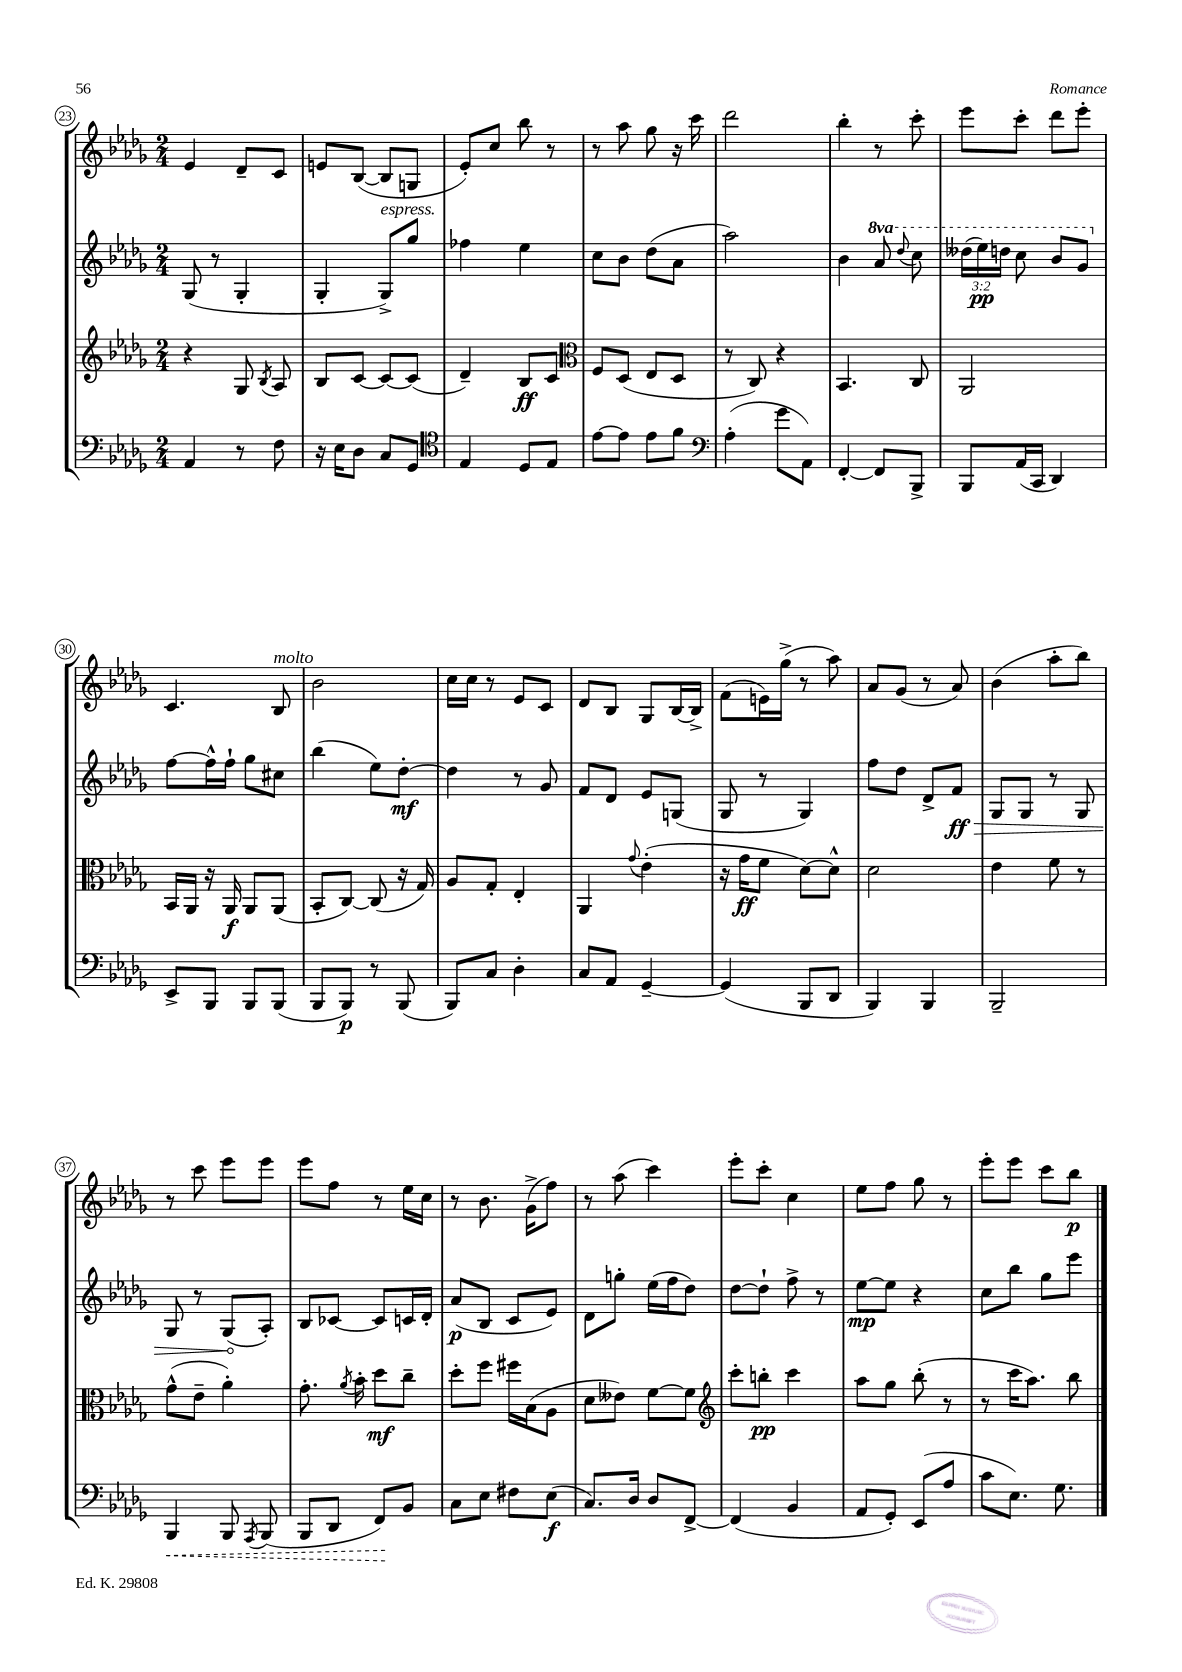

**kern	**kern	**kern	**kern
*staff4	*staff3	*staff2	*staff1
*clefF4	*clefG2	*clefG2	*clefG2
*k[b-e-a-d-g-]	*k[b-e-a-d-g-]	*k[b-e-a-d-g-]	*k[b-e-a-d-g-]
*M2/4	*M2/4	*M2/4	*M2/4
4AA-	4r	(8G-	4e-
.	.	8r	.
8r	8G-	4G-'	8d-~
.	8qB-	.	.
8F	8A-	.	8c
=	=	=	=
16r	8B-	4G-'	8e
16E-	.	.	.
8D-	[8c	.	([8B-
8C	8c_	8G-^)	8B-]
8GG-	(8c]	8gg-	8G
=	=	=	=
*clefC4	*	*	*
4E-	4d-~)	4ff-	8e-')
.	.	.	8cc
8D-	8B-	4ee-	8bb-
8E-	8c	.	8r
=	=	=	=
*	*clefC3	*	*
[8e-	8F	8cc	8r
8e-]	(8D-	8b-	8aa-
8e-	8E-	(8dd-	8gg-
8f	8D-	8a-	16r
.	.	.	16ccc
=	=	=	=
*clefF4	*	*	*
(4A-'	8r	2aa-)	2ddd-
.	8C)	.	.
8g-	4r	.	.
8AA-)	.	.	.
=	=	=	=
[4FF'	4.BB-	4b-	4bb-'
8FF]	.	8aa-	8r
.	.	8qqddd-	.
8BBB-^	8C	8ccc	8ccc'
=	=	=	=
8BBB-	2AA-	(24ddd--	8eee-
.	.	24eee-)	.
.	.	24ddd	.
(16AA-	.	8ccc	8ccc'
16CC	.	.	.
4DD-)	.	8bb-	8ddd-
.	.	8gg-	8eee-'
=	=	=	=
8EE-^	16BB-	[8ff	4.c
.	16AA-	.	.
8BBB-	16r	16ff^^]	.
.	16AA-	16ff`	.
8BBB-	8AA-	8gg-	.
(8BBB-	(8AA-	8cc#	8B-
=	=	=	=
8BBB-	8BB-'	(4bb-	2b-
8BBB-)	[8C)	.	.
8r	(8C]	8ee-)	.
(8BBB-	16r	[8dd-'	.
.	16G-)	.	.
=	=	=	=
8BBB-)	8A-	4dd-]	16cc
.	.	.	16cc
8C	8G-'	.	8r
4D-'	4E-'	8r	8e-
.	.	8g-	8c
=	=	=	=
8C	4AA-	8f	8d-
8AA-	.	8d-	8B-
.	8qqg-	.	.
[4GG-~	(4e-'	8e-	8G-
.	.	(8G	[16B-
.	.	.	16B-^]
=	=	=	=
(4GG-]	16r	8G-	(8f
.	16g-	.	.
.	8f	8r	16e)
.	.	.	(16gg-^
8BBB-	[8d-)	4G-)	8r
8DD-	8d-^^]	.	8aa-)
=	=	=	=
4BBB-)	2d-	8ff	8a-
.	.	8dd-	(8g-
4BBB-	.	8d-^	8r
.	.	8f	8a-)
=	=	=	=
2BBB-~	4e-	8G-	(4b-
.	.	8G-	.
.	8f	8r	8aa-'
.	8r	8G-	8bb-)
=	=	=	=
4BBB-	(8g-^^	8G-	8r
.	8e-~	8r	8ccc
8BBB-	4a-')	(8G-	8eee-
8qAAA-	.	.	.
(8BBB-	.	8A-')	8eee-
=	=	=	=
8BBB-	8.g-'	8B-	8eee-
8DD-	.	[8c-	8ff
.	8qa-	.	.
.	16b-'	.	.
8FF)	8dd-	8c-]	8r
8BB-	8cc~	16c	16ee-
.	.	16d-'	16cc
=	=	=	=
8C	8dd-'	(8a-	8r
8E-	8ff	8B-	8.b-
8F#	16ff#	8c	.
.	(16B-	.	(16g-^
(8E-	8A-	8e-)	8ff)
=	=	=	=
8.C)	8d-	8d-	8r
.	8e--)	8gg'	(8aa-
16D-	.	.	.
8D-	[8f	(16ee-	4ccc)
.	.	16ff	.
[8FF^	8f]	8dd-)	.
=	=	=	=
*	*clefG2	*	*
(4FF]	8ccc'	[8dd-	8eee-'
.	8bb'	8dd-`]	8ccc'
4BB-	4ccc	8ff^	4cc
.	.	8r	.
=	=	=	=
8AA-	8aa-	[8ee-	8ee-
8GG-')	8gg-	8ee-]	8ff
(8EE-	(8bb-'	4r	8gg-
8A-	8r	.	8r
=	=	=	=
8c	8r	8cc	8eee-'
8.E-)	16ccc	8bb-	8eee-
.	8.aa-)	.	.
.	.	8gg-	8ccc
8.G-	.	.	.
.	8bb-	8eee-	8bb-
==	==	==	==
*-	*-	*-	*-
